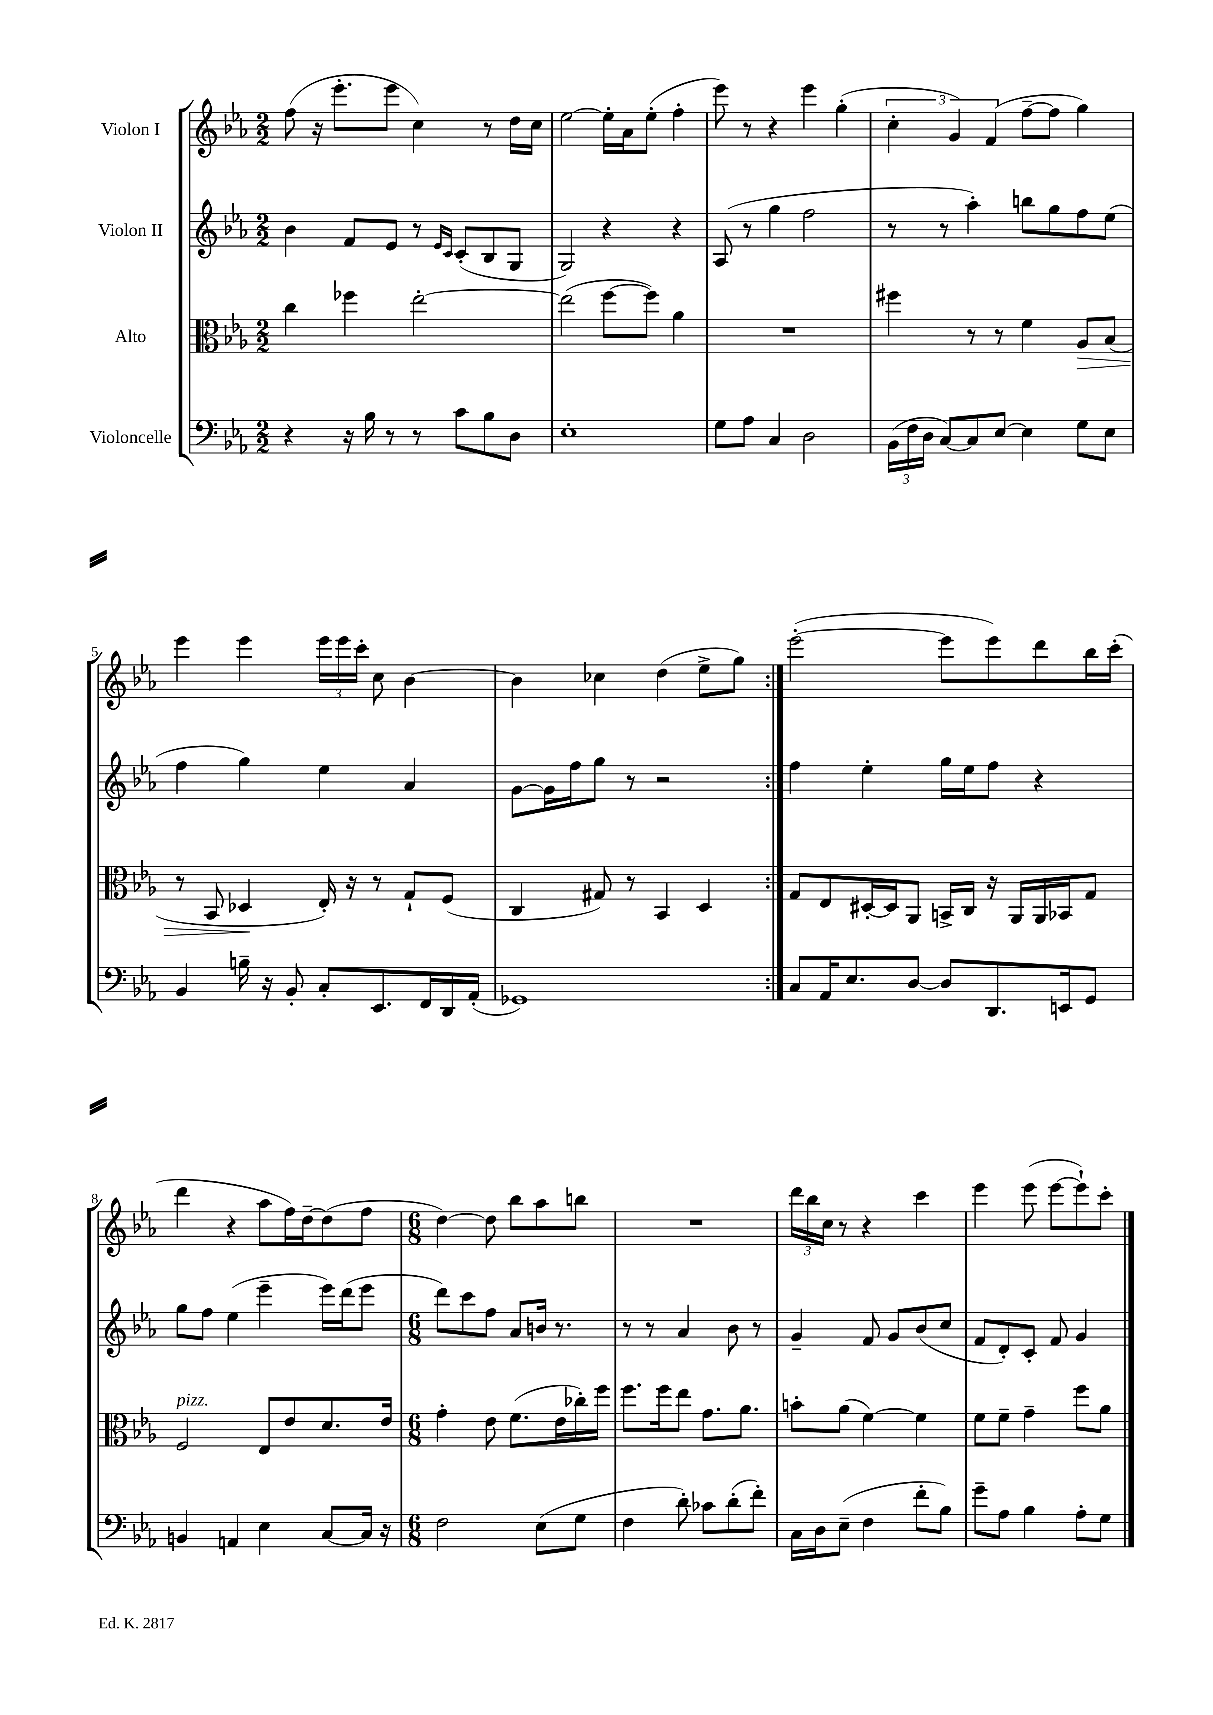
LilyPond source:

<<
\new StaffGroup <<
\new Staff = "s0" \with { instrumentName = "Violon I" } {
    \clef treble \key ees \major \numericTimeSignature \time 2/2
    \autoBeamOff \repeat volta 2 { f''8( r16 ees'''8.[-. ees'''8] c''4) r8 d''16[ c''16] |
    ees''2~ ees''16[-. aes'16 ees''8]-.( f''4-. |
    ees'''8) r8 r4 ees'''4 g''4-.( |
    \tuplet 3/2 { c''4-. g'4) f'4( } f''8[~-- f''8] g''4) |
    ees'''4 ees'''4 \tuplet 3/2 { ees'''16[ ees'''16 c'''16]-. } c''8 bes'4~ |
    bes'4 ces''4 d''4( ees''8[-> g''8]) | }
    ees'''2~-.( ees'''8[ ees'''8) d'''8 bes''16 c'''16]-.( |
    d'''4 r4 aes''8[ f''16) d''16~-- d''8( f''8] |
    \numericTimeSignature \time 6/8 d''4~) d''8 bes''8[ aes''8 b''8] |
    R2. |
    \tuplet 3/2 { d'''16[ bes''16 c''16] } r8 r4 c'''4 |
    ees'''4 ees'''8( ees'''8[~ ees'''8-!) c'''8]-. \bar "|." |
}
\new Staff = "s1" \with { instrumentName = "Violon II" } {
    \clef treble \key ees \major \numericTimeSignature \time 2/2
    \autoBeamOff \repeat volta 2 { bes'4 f'8[ ees'8] r8 \grace { ees'16[ c'16] } c'8[-.( bes8 g8] |
    g2) r4 r4 |
    aes8( r8 g''4 f''2 |
    r8 r8 aes''4-.) b''8[ g''8 f''8 ees''8]( |
    f''4 g''4) ees''4 aes'4 |
    g'8[~ g'16 f''16 g''8] r8 r2 | }
    f''4 ees''4-. g''16[ ees''16 f''8] r4 |
    g''8[ f''8] ees''4( ees'''4-- ees'''16[) d'''16( ees'''8] |
    \numericTimeSignature \time 6/8 d'''8[) c'''8 f''8] aes'8[ b'16] r8. |
    r8 r8 aes'4 bes'8 r8 |
    g'4-- f'8 g'8[ bes'8( c''8] |
    f'8[ d'8-.) c'8]-. f'8 g'4 \bar "|." |
}
\new Staff = "s2" \with { instrumentName = "Alto" } {
    \clef alto \key ees \major \numericTimeSignature \time 2/2
    \autoBeamOff \repeat volta 2 { c''4 fes''4 ees''2~-. |
    ees''2( f''8[~ f''8]) aes'4 |
    R1 |
    fis''4 r8 r8 f'4 aes8[\> bes8]( |
    r8 bes,8 des4\! ees16-.) r16 r8 g8[-! f8]( |
    c4 gis8) r8 bes,4 d4 | }
    g8[ ees8 dis16~-. dis16 aes,8] b,16[-> c16] r16 aes,16[ aes,16 bes,16 g8] |
    f2^\markup { \italic "pizz." } ees8[ ees'8 d'8. ees'16] |
    \numericTimeSignature \time 6/8 g'4-. ees'8 f'8.[( ees'16 ces''16-.) f''16] |
    f''8.[ f''16 ees''8] g'8.[ aes'8.] |
    b'8[-. aes'8]( f'4~) f'4 |
    f'8[ f'8]-- g'4-- f''8[ aes'8] \bar "|." |
}
\new Staff = "s3" \with { instrumentName = "Violoncelle" } {
    \clef bass \key ees \major \numericTimeSignature \time 2/2
    \autoBeamOff \repeat volta 2 { r4 r16 bes16 r8 r8 c'8[ bes8 d8] |
    ees1-. |
    g8[ aes8] c4 d2 |
    \tuplet 3/2 { bes,16[( f16 d16] } c8[~) c8 ees8]~ ees4 g8[ ees8] |
    bes,4 b16-- r16 bes,8-. c8[-. ees,8. f,16 d,16 aes,16]-.( |
    ges,1) | }
    c8[ aes,16 ees8. d8]~ d8[ d,8. e,16 g,8] |
    b,4 a,4 ees4 c8[~ c16] r16 |
    \numericTimeSignature \time 6/8 f2 ees8[( g8] |
    f4 d'8-.) ces'8[ d'8-.( f'8]-.) |
    c16[ d16 ees8]--( f4 f'8[-. bes8]) |
    g'8[-- aes8] bes4 aes8[-. g8] \bar "|." |
}
>>
>>
